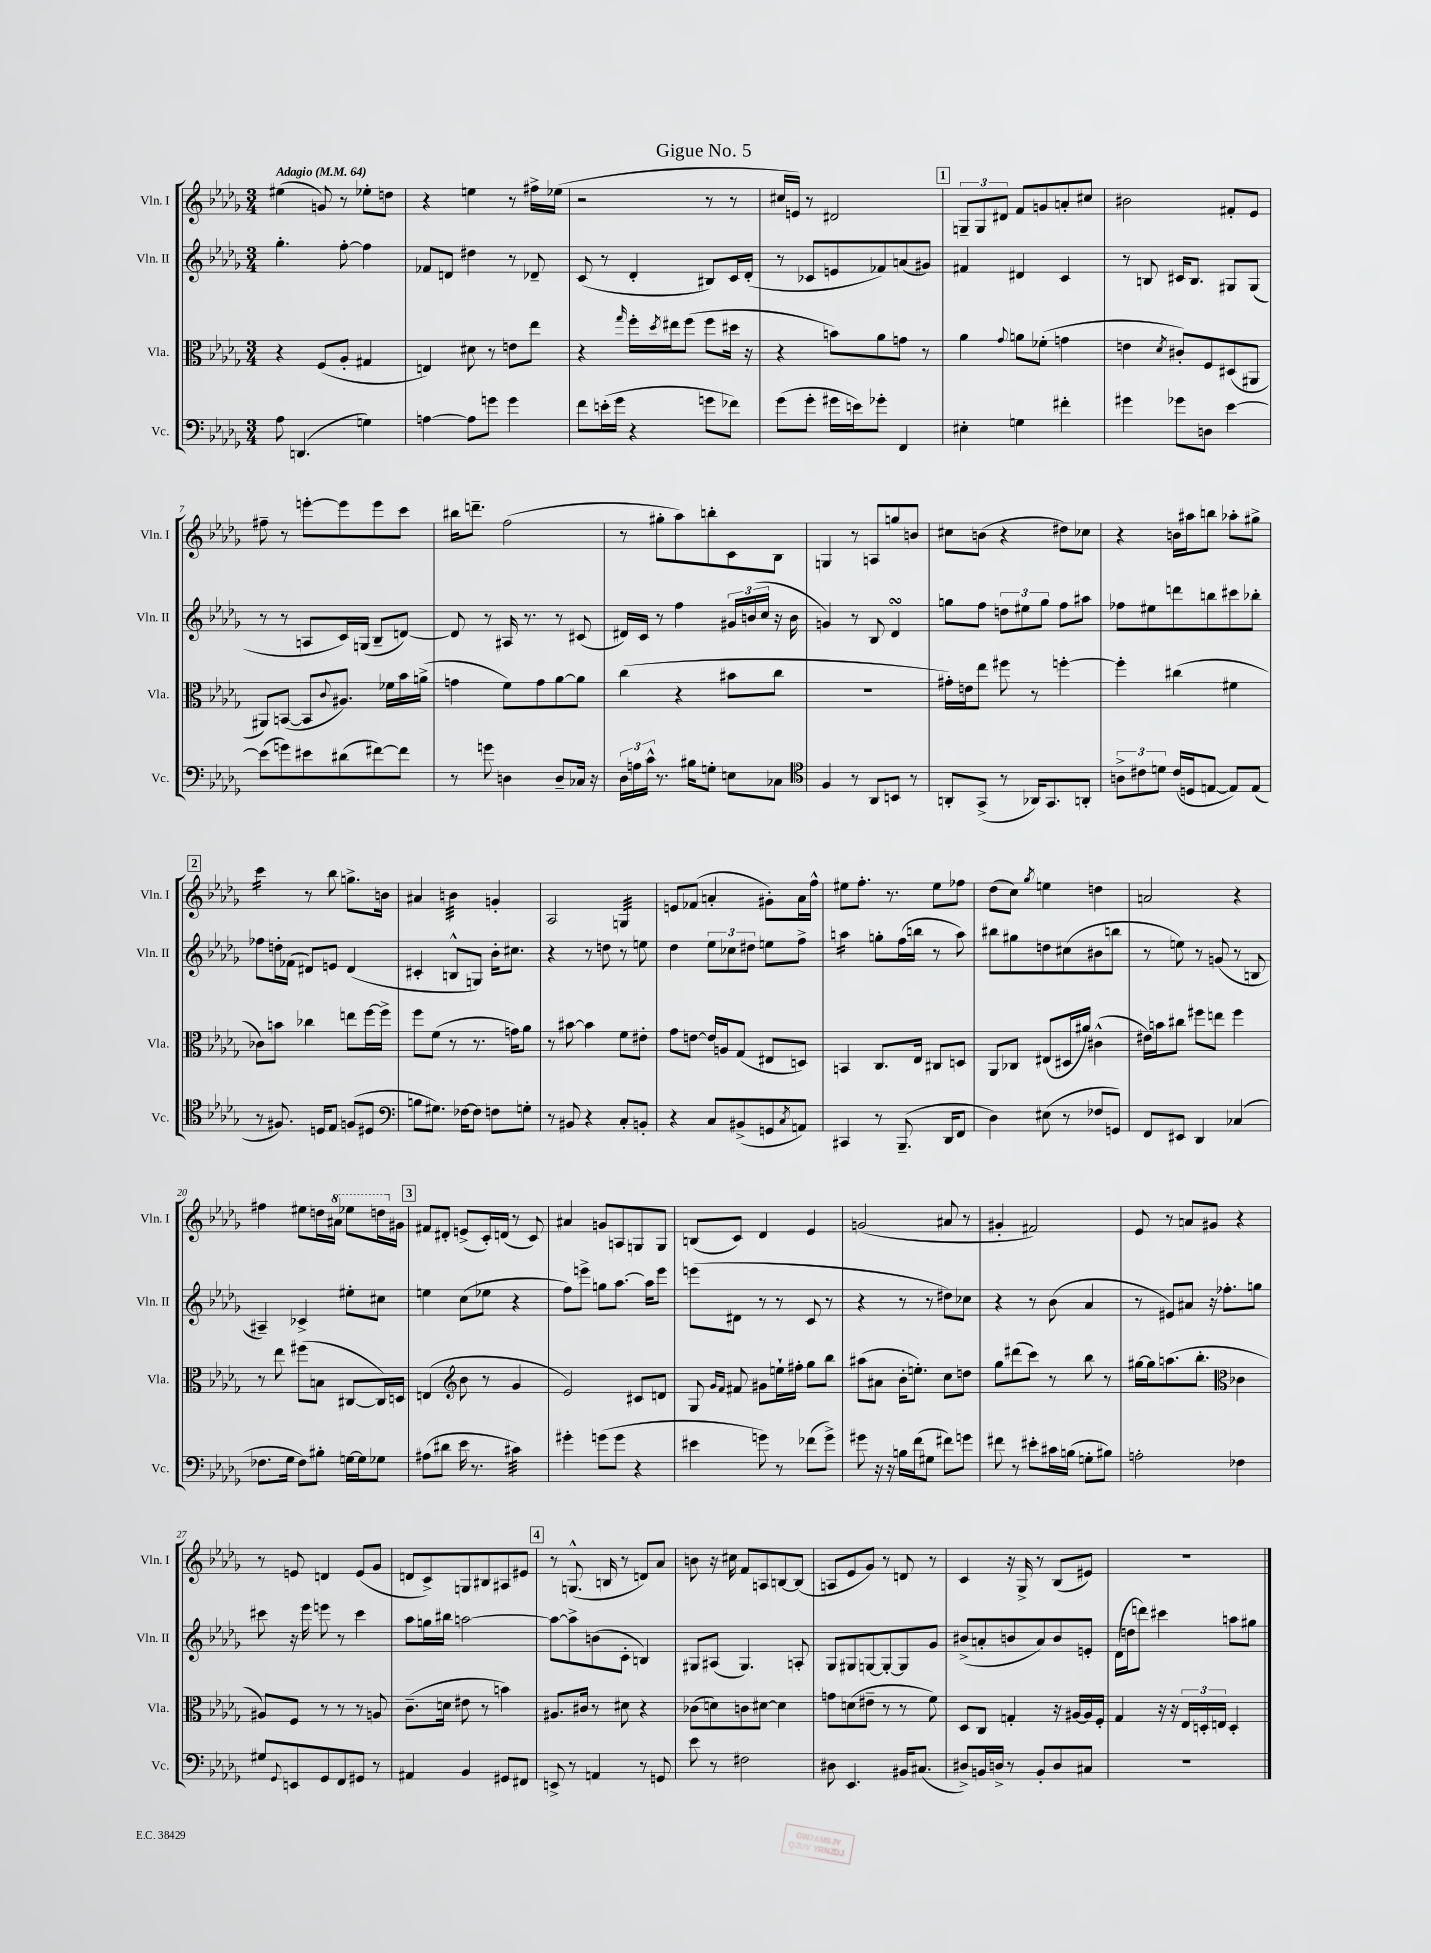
\header { title = "Gigue No. 5" }
<<
\new StaffGroup <<
\new Staff = "s0" \with { instrumentName = "Vln. I" shortInstrumentName = "Vln. I" } {
    \clef treble \key des \major \numericTimeSignature \time 3/4 \tempo "Adagio" 4 = 64
    eis''4( g'8) r8 ees''8-. d''8 |
    r4 e''4 r8 fis''16-> ees''16( |
    r2 r8 r8 |
    cis''16 e'16) r8 dis'2 |
    \mark \markup { \box "1" } \tuplet 3/2 { g8-- g8 dis'8 } f'8 g'8 a'8-. cis''8 |
    bis'2 fis'8-. ees'8 |
    fis''8-- r8 e'''8~-. e'''8 e'''8 c'''8 |
    bis''16 d'''8.-- f''2( |
    r8 gis''8-. aes''8) b''8-. c'8 bes8 |
    g4 r8 a8 g''8 b'8 |
    cis''8 b'8( r4 dis''8) ces''8 |
    r4 b'16 ais''16 b''8 aes''8-. gis''8-> |
    \mark \markup { \box "2" } c'''4:16 r8 bes''8 g''8.-> b'16 |
    ais'4 b'4:32 g'4-. |
    aes2 g4:32 |
    e'8 fes'8( a'4-. gis'8-.) a'16 f''16-^ |
    eis''8 f''8.-. r8. eis''8 fes''8 |
    des''8( c''8) \acciaccatura { ges''8 } e''4 d''4 |
    a'2 r4 |
    fis''4 eis''8 d''16 \ottava #1 ais''16 ees'''!8 d'''16 \ottava #0 gis'16 |
    \mark \markup { \box "3" } fis'8 dis'8-. e'8->( c'16-.) d'16( r8 c'8) |
    ais'4 g'8 a8 g8 g8 |
    b8( c'8) des'4 ees'4 |
    g'2( ais'8 r8 |
    gis'4-. fis'2) |
    ees'8 r8 a'8 gis'8 r4 |
    r8 e'8 d'4 e'8( ges'8 |
    d'8 c'8->) g8 bis8 ais8 eis'8 |
    \mark \markup { \box "4" } r8 g8.-^( b16 r8 d'8) aes'8 |
    b'8 r16 cis''16 f'8 a8 b8~ b8( |
    a8 ees'8 ges'8) r8 d'8 r8 |
    c'4 r16 ges16-> r8 bes8( eis'8) |
    R2. \bar "|." |
}
\new Staff = "s1" \with { instrumentName = "Vln. II" shortInstrumentName = "Vln. II" } {
    \clef treble \key des \major \numericTimeSignature \time 3/4
    ges''4.-. f''8~-. f''4 |
    fes'8 d'8 dis''4 r8 des'8-- |
    c'8( r8 des'4-. bis8) c'16 des'16-.( |
    r8 ces'8 e'8 fes'8) a'8( gis'8) |
    \mark \markup { \box "1" } fis'4 dis'4 c'4 |
    r8 b8 cis'16 b8. gis8 gis8( |
    r8 r8 a8 c'16) g16( bes8-- d'8~) |
    d'8 r8 ais16 r8. r8 cis'8( |
    dis'16) c'16 r8 f''4 \tuplet 3/2 { gis'16 b'16( c''16 } r16 b'16 |
    g'4) r8 bes8 des'4\turn |
    g''8 f''8 \tuplet 3/2 { d''8 eis''8 g''8 } f''8 ais''8 |
    fes''8 eis''8 d'''8 b''8 cis'''8 bes''8-. |
    \mark \markup { \box "2" } fes''8 d''16-. fes'16( dis'8) e'8 dis'4( |
    cis'4-. b8-^ g8) bes'16-. cis''8. |
    r4 r8 d''8 r8 e''8 |
    des''4 \tuplet 3/2 { ees''8 ces''8 dis''8 } e''8 f''8-> |
    a''4:16 g''8-. f''16( b''16 r8 a''8) |
    bis''8 gis''8 d''8 cis''8( bis'8 b''8 |
    r8 e''8) r8 g'8( r8 b8 |
    ais4--) ces'4-> eis''8-. cis''8 |
    \mark \markup { \box "3" } e''4 c''8( ees''8 r4 |
    f''8) e'''8-> g''8 aes''8.~ aes''16 e'''8 |
    e'''8( dis'8 r8 r8 c'8 r8 |
    r4 r8 r8 dis''8) ces''8 |
    r4 r8 bes'8( aes'4 |
    r8 eis'8) ais'8 r16 fes''8.-. g''8 |
    cis'''8 r16 ees'''16 e'''8 r8 cis'''4 |
    aes''8 g''16 bis''16 a''2~ |
    \mark \markup { \box "4" } a''8~ a''8-> b'8( c'8-. b4) |
    gis8 ais8( gis4.) a8-. |
    ges8 gis8 g8~ g8~-. g8 ges'8 |
    bis'8->( a'8-. b'8 a'8) b'8 e'8-. |
    des'16( d''16 d'''8) cis'''4 a''8 gis''8 \bar "|." |
}
\new Staff = "s2" \with { instrumentName = "Vla." shortInstrumentName = "Vla." } {
    \clef alto \key des \major \numericTimeSignature \time 3/4
    r4 f8( aes8-. gis4 |
    e4) dis'8 r8 e'8 ees''8 |
    r4 \grace { ges''16 } f''16-. \acciaccatura { des''8 } eis''16 f''8( f''8 dis''16 r16 |
    r4 b'8) aes'8 g'8 r8 |
    \mark \markup { \box "1" } aes'4 \appoggiatura { ges'8 } a'8 fes'8-.( g'4 |
    e'4 \acciaccatura { des'8 } cis'8-.) f8 dis8( ais,8 |
    ais,8) b,8~( b,8 \appoggiatura { c'8 } ais8.) fes'16 bes'16 a'16->( |
    g'4 f'8) g'8 aes'8~ aes'8 |
    c''4( r4 bis'8 c''8 |
    R2. |
    gis'16-.) e'16 ees''8 fis''8 r8 f''4~-. |
    f''4-. cis''4( fis'4 |
    \mark \markup { \box "2" } ces'8) b'8 ces''4 e''8 f''16~ f''16-> |
    f''8 f'8( r8 r8. g'16) aes'8 |
    r8 bis'8~ bis'4 f'8 eis'8-. |
    ges'8 e'8~ e'16 a16 ges8( eis8 d8) |
    b,4 c8. ees16 cis8 d8 |
    aes,8 ces8 eis8( dis16 ais'16) cis'4-^( |
    eis'16) b'16 cis''8 fis''8 e''8 fis''4 |
    r8 ees''8 fis''8( b8 cis8~ cis16) d16 |
    \mark \markup { \box "3" } e4( \clef treble bes'8 r8 ges'4 |
    ees'2) cis'8 d'8 |
    ges8 \grace { ges'16 f'16 } fis'8 gis'8 e''16-! fis''16-. ges''8 bes''8 |
    ais''8( ais'8 bes'16-. e''8.-.) c''8 d''8 |
    ges''8 dis'''8( c'''8) r8 bes''8 r8 |
    gis''16~ gis''16 a''8.( bes''8.-. \clef alto ces'4 |
    ais8) f8 r8 r8 r8 a8 |
    c'8.--( d'16 eis'8 r8 b'4) |
    \mark \markup { \box "4" } ais8. cis'16 r8 dis'8 r4 |
    ces'8( d'8) c'8 dis'8~ dis'4 |
    g'8 d'8( eis'8-- r8 r8 f'8) |
    des8 c8 g4-. r16 ais16~ ais16 f16-. |
    ges4 r16 r16 \tuplet 3/2 { ees16 d16-. e16 } d4-. \bar "|." |
}
\new Staff = "s3" \with { instrumentName = "Vc." shortInstrumentName = "Vc." } {
    \clef bass \key des \major \numericTimeSignature \time 3/4
    aes8 d,4.( g4) |
    a4~ a8 g'8 g'4 |
    f'8 e'16-.( ges'16 r4 g'8 fes'8) |
    ges'8( ges'8-. gis'16 e'16) ges'8-. f,4 |
    \mark \markup { \box "1" } eis4-. g4 fis'4-. |
    gis'4 ges'8 d8 ees'4~ |
    ees'8( g'8) eis'8 dis'8( fis'8~) fis'8 |
    r8 g'8 d4 d8-- ces16 r16 |
    \tuplet 3/2 { des16 a16 c'16-^ } r8. bis16 g8-. e8 ces8 |
    \clef tenor f4 r8 aes,8 b,8 r8 |
    a,8-. ges,8->( r8 aes,16) ges,8. a,8-. |
    \tuplet 3/2 { a8-> cis'8 d'8 } cis'16( d16 e8~ e8) e8( |
    \mark \markup { \box "2" } r8 fis8.) d16 ees8 f8( dis8 |
    \clef bass b8 gis8.) fes16~ fes8 f8 g8-. |
    r8 bis,8 r4 c8-. b,8-. |
    r4 c8 bis,8->( g,8 \acciaccatura { c8 } a,8) |
    cis,4 r8 bes,,8.--( des,16 f,8 |
    des4) eis8( r8 fes8 g,8) |
    f,8 eis,8 des,4 ces4( |
    fes8. ges16 fes8) bis8-. g16~ g16 ges8 |
    \mark \markup { \box "3" } ais8( dis'8 ees'16 r8. cis'4:32) |
    gis'4-. g'8( g'8 r4 |
    eis'4 g'8) r8 fes'8( g'8->) |
    gis'8 r16 r16 b16 f'16( gis8 fis'8) g'8 |
    fis'8 r8 eis'8-. cis'16 b16( g8-. bis8) |
    a2-. fes4 |
    gis8 \appoggiatura { ges,8 } e,8 ges,8 f,8 gis,8 r8 |
    ais,4 bes,4 gis,8 fis,8 |
    \mark \markup { \box "4" } e,8-> r8 a,4 r8 g,8 |
    ees'8 r8 fis2 |
    dis8 ees,4. bis,16 cis8.( |
    dis8->) b,16 d16-> r8 b,8-. d8 cis8 |
    R2. \bar "|." |
}
>>
>>
